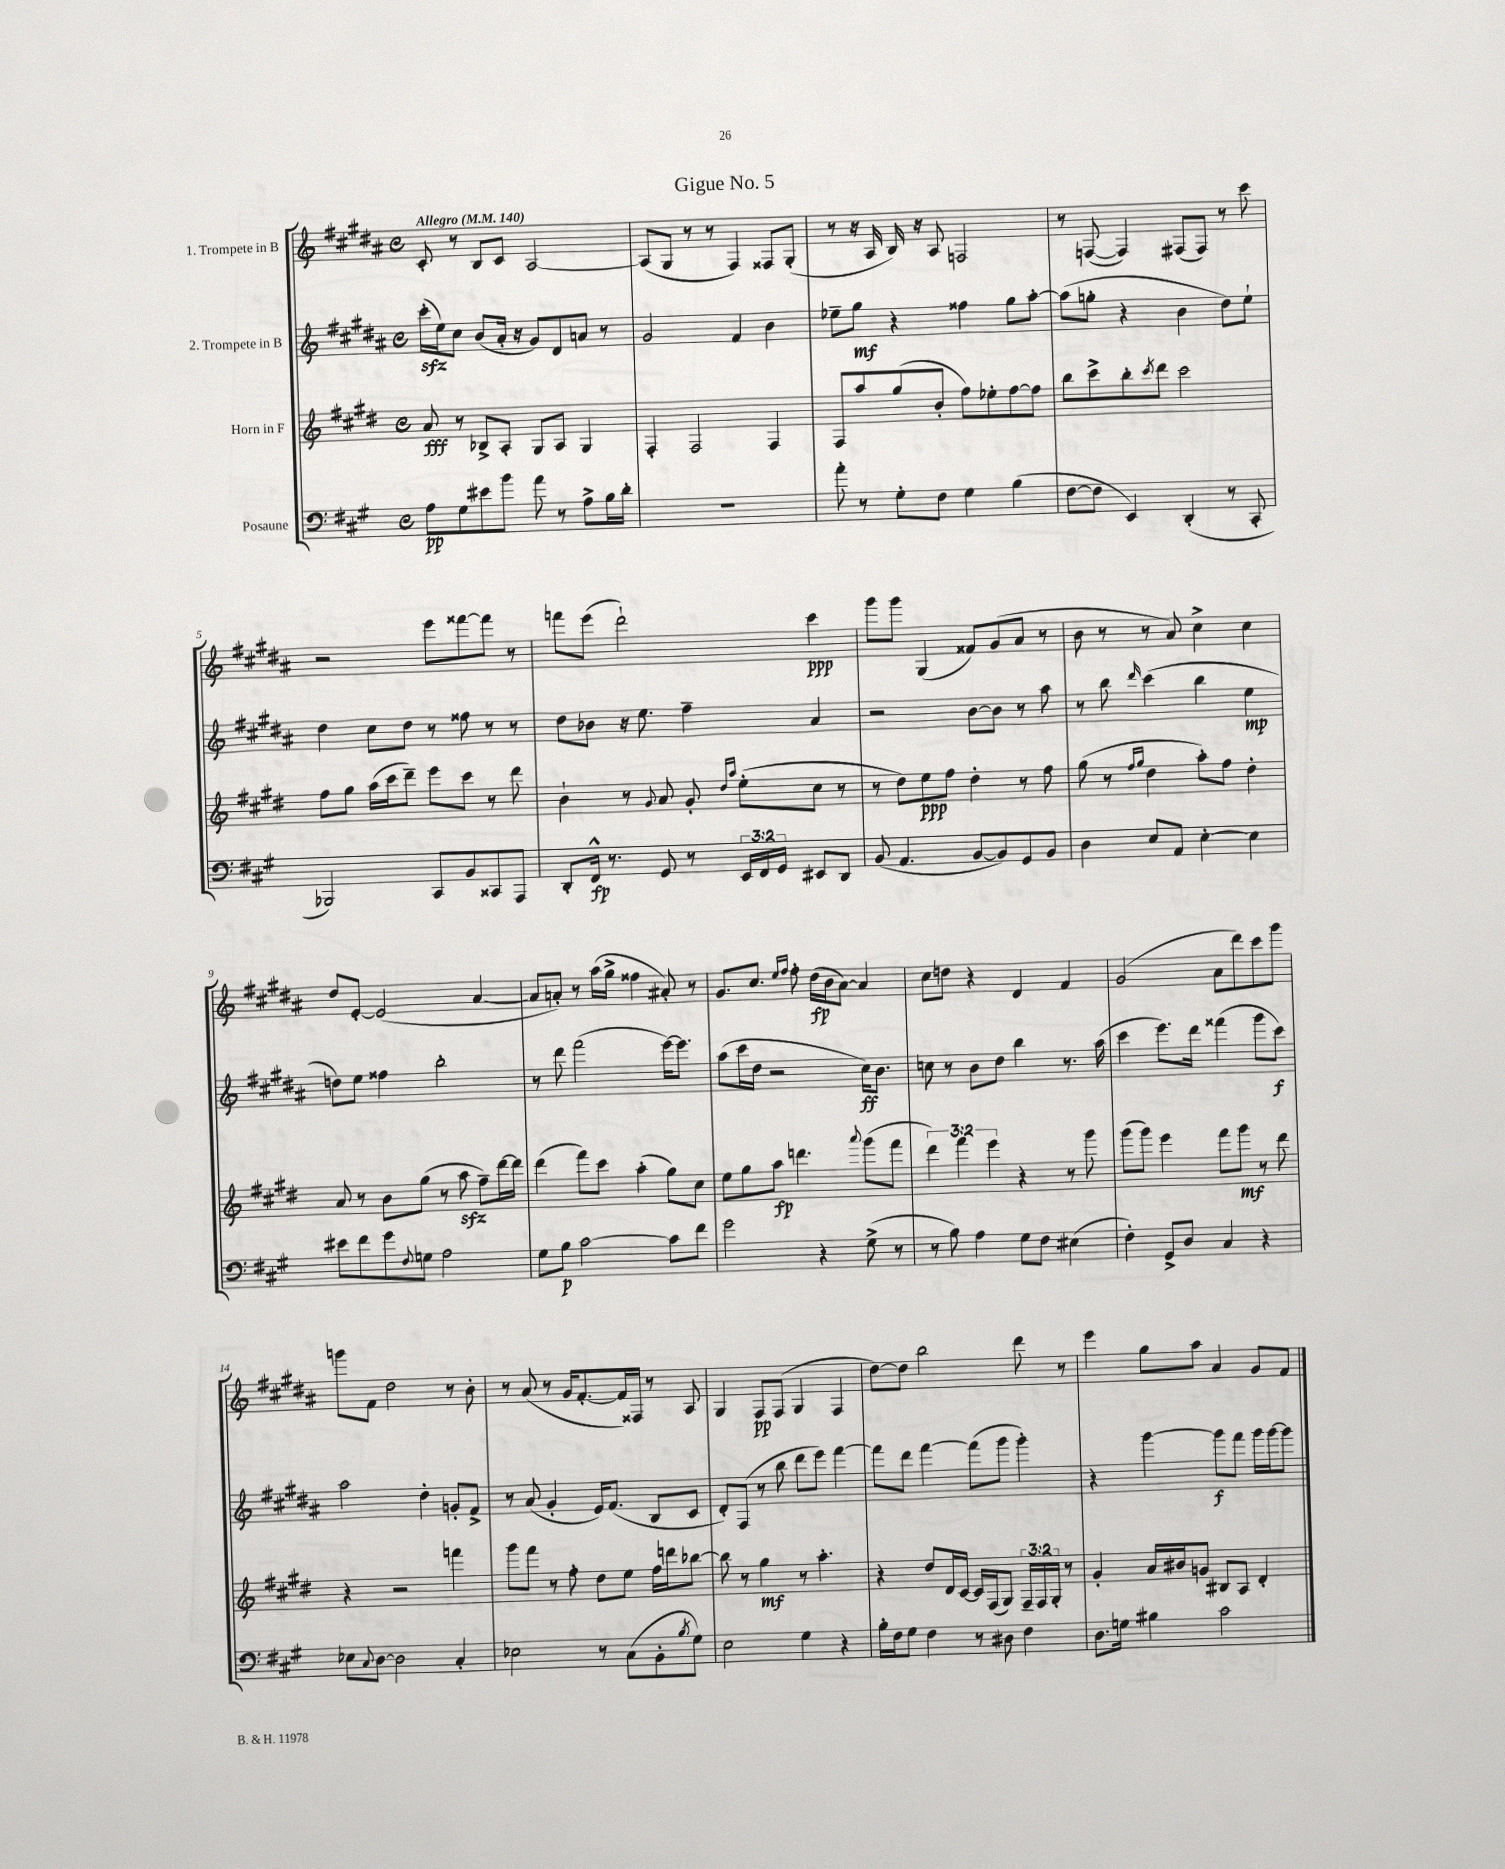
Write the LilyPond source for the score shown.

\header { title = "Gigue No. 5" }
<<
\new StaffGroup <<
\new Staff = "s0" \with { instrumentName = "1. Trompete in B" } {
    \clef treble \key b \major \defaultTimeSignature \time 4/4 \tempo "Allegro" 4 = 140
    cis'8-. r8 b8 cis'8 ais2~ |
    ais8( gis8 r8 r8 fis4) fisis8 gis8-.( |
    r8 r16 ais16 b16) r16 ais8 f2 |
    r8 f8~( f4) fis8( fis8) r8 cis'''8 |
    r2 e'''8 fisis'''8~ fisis'''8 r8 |
    f'''8 e'''8( dis'''2-!) cis'''4\ppp |
    gis'''8 gis'''8 gis4( fisis'8) gis'8( ais'8 r8 |
    b'8 r8 r8 ais'8) cis''4-> cis''4 |
    dis''8 e'8~-. e'2( ais'4~ |
    ais'8 a'8-.) r8 ais''16( gis''16-> fisis''4 ais'8-.) r8 |
    gis'8. cis''8. \grace { e''16 fis''16 } fis''8-. dis''16\fp( b'16 ais'8~) ais'4 |
    cis''8 d''8 r4 dis'4 fis'4 |
    gis'2( ais'8 dis'''8) cis'''8 gis'''8 |
    g'''8 fis'8 dis''2 r8 b'8-. |
    r8 ais'8( r8 gis'16 fis'8.~-. fis'16) fisis16 r8 ais8 |
    gis4 fis8\pp fis8( gis4 fis4 |
    dis''8~) dis''8 b''2 dis'''8 r8 |
    e'''4 gis''8 ais''8 ais'4 gis'8 fis'8 \bar "|." |
}
\new Staff = "s1" \with { instrumentName = "2. Trompete in B" } {
    \clef treble \key b \major \defaultTimeSignature \time 4/4
    cis'''16-.\sfz( e''16) cis''8 b'8( ais'16-. r16 gis'8) dis'8 a'8 r8 |
    gis'2 fis'4 b'4 |
    ees''8-- gis''8\mf r4 fisis''4 gis''8 ais''8~-. |
    ais''8( g''8-. r4 b'4 dis''8) e''8-! |
    dis''4 cis''8 dis''8 r8 fisis''8 r8 r8 |
    dis''8 bes'8 r16 e''8. fis''4-- ais'4 |
    r2 b'8~ b'8 r8 ais''8 |
    r8 b''8 \grace { dis'''16 } cis'''4( b''4 e''4\mp |
    d''8) e''8 fisis''4 b''2-. |
    r8 dis'''8 fis'''2( e'''16~) e'''8. |
    ais''8( cis'''16 dis''16 r2 cis''16\ff) b'8. |
    c''8 r8 b'8 dis''8 b''4 r8. ais''16( |
    cis'''4 e'''8.) dis'''16 fisis'''4( gis'''8 cis'''8\f) |
    ais''2 dis''4-. g'8-. fis'8-> |
    r8 ais'8( gis'4-. e'16) fis'8.( b8 cis'8 |
    dis'8-.) fis8( r8 b''8 dis'''8 e'''8) fis'''4~ |
    fis'''8 dis'''8 fis'''4~ fis'''8( gis'''8 gis'''4-.) |
    r4 gis'''4~ gis'''8\f fis'''8 gis'''16 gis'''16~ gis'''8 \bar "|." |
}
\new Staff = "s2" \with { instrumentName = "Horn in F" } {
    \clef treble \key e \major \defaultTimeSignature \time 4/4 \override Staff.TupletNumber.text = #tuplet-number::calc-fraction-text
    a'8\fff r8 bes8-> a8-. gis8 a8 gis4 |
    fis4-. fis2 fis4 |
    fis8 a''8 gis''8( b'8-. fis''8) ees''8-. fis''8~ fis''8 |
    b''8 cis'''8-> b''8-. \acciaccatura { cis'''8 } dis'''8 cis'''2 |
    fis''8 gis''8 a''16( cis'''16 dis'''8--) e'''8 cis'''8 r8 dis'''8 |
    b'4-! r8 \appoggiatura { gis'8 } a'8 gis'8-. \grace { dis''16 a''16 } e''8-.( cis''8 r8 |
    r8 dis''8) e''8\ppp fis''8 dis''4-. r8 fis''8 |
    gis''8( r8 \grace { fis''16 gis''16 } dis''4 a''8-.) fis''8 dis''4-. |
    a'8 r8 b'8 gis''8( r8 a''8\sfz fis''8--) dis'''16~ dis'''16 |
    dis'''4( fis'''8) cis'''8 a''4-.( gis''8) cis''8 |
    e''8 gis''8 a''8\fp d'''4. \appoggiatura { a'''8 } gis'''8( fis'''8 |
    \tuplet 3/2 { dis'''4) fis'''4 e'''4 } r4 r8 gis'''8 |
    gis'''8( gis'''8) e'''4 fis'''8 gis'''8\mf r8 dis'''8 |
    r4 r2 f'''4 |
    gis'''8 fis'''8 r8 fis''8-. dis''8 e''8 fis''16 d'''16 bes''8~ |
    bes''8 r8 gis''4\mf r8 a''4.-. |
    r4 dis''8 dis'16 cis'16~ cis'16 fis16( gis8) \tuplet 3/2 { fis16-- fis16 gis16-. } r8 |
    gis'4-. a'16 bis'16 g'8 bis8 a8 dis'4-. \bar "|." |
}
\new Staff = "s3" \with { instrumentName = "Posaune" } {
    \clef bass \key a \major \defaultTimeSignature \time 4/4 \override Staff.TupletNumber.text = #tuplet-number::calc-fraction-text
    a8\pp gis8 eis'8 b'8 a'8 r8 a8-> b16 d'16-. |
    R1 |
    a'8-. r8 gis8-. fis8 gis4 b4( |
    fis8~ fis8 e,4) d,4-.( r8 cis,8-. |
    bes,,2) cis,8 b,8 cisis,8 a,,8 |
    d,8-. fis,16-^\fp r8. gis,8 r8 \tuplet 3/2 { e,16 fis,16 gis,16 } eis,8 d,8 |
    b,8( a,4. b,8~ b,8) gis,8 b,8 |
    d4 e8 a,8 e4~-. e4 |
    eis'8 fis'8 gis'8 \appoggiatura { fis8 } g8 a2 |
    gis8 b8\p cis'2~ cis'8 fis'8 |
    gis'2 r4 gis8->( r8 |
    r8 b8) a4 gis8 fis8 eis4( |
    fis4-.) gis,8-> d8 cis4 r4 |
    ees8 \appoggiatura { cis8 } d8~ d2 cis4-. |
    ees2 r8 cis8( b,8-. \acciaccatura { b8 } gis8) |
    e2 gis4 r4 |
    b16-. fis16 gis8 fis4 r8 dis8 fis4 |
    d8. g16 bis4 cis'2 \bar "|." |
}
>>
>>
